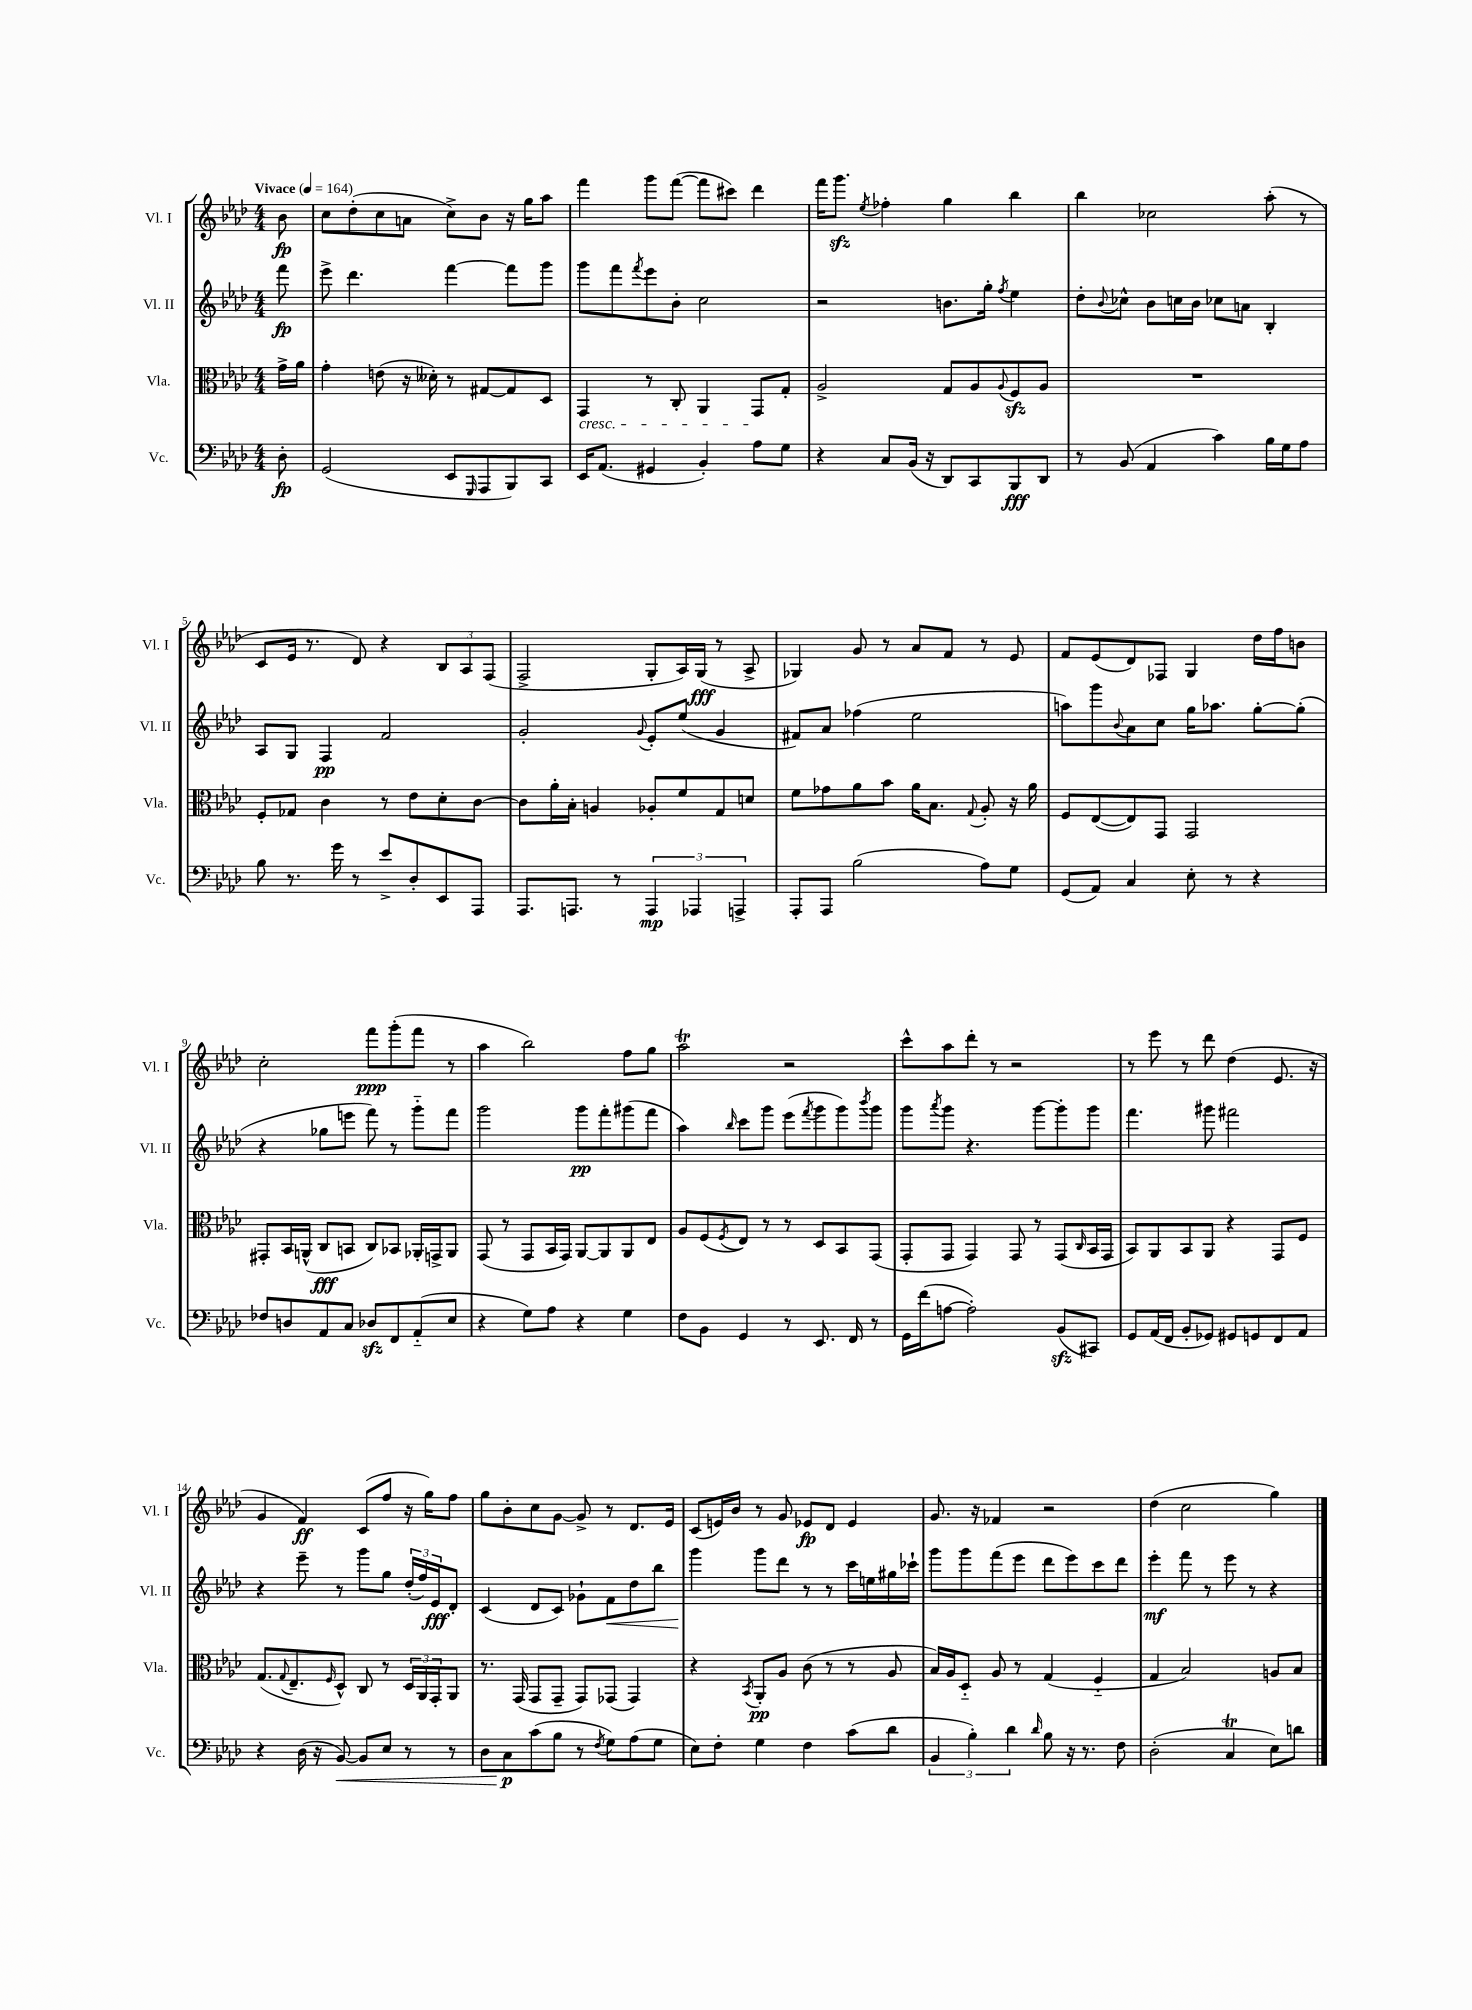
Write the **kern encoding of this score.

**kern	**kern	**kern	**kern
*staff4	*staff3	*staff2	*staff1
*clefF4	*clefC3	*clefG2	*clefG2
*k[b-e-a-d-]	*k[b-e-a-d-]	*k[b-e-a-d-]	*k[b-e-a-d-]
*M4/4	*M4/4	*M4/4	*M4/4
*MM164	*MM164	*MM164	*MM164
8D-'	16g^	8fff	8b-
.	16a-	.	.
=	=	=	=
(2GG	4g'	8eee-^	8cc
.	.	4.ddd-	(8dd-'
.	(8e	.	8cc
.	16r	.	8a
.	16d--')	.	.
8EE-	8r	[4fff	8cc^)
16qqGGG	.	.	.
8AAA-	[8G#	.	8b-
8BBB-)	8G#]	8fff]	16r
.	.	.	16gg
8CC	8D-	8ggg	8aa-
=	=	=	=
16EE-	4GG	8ggg	4fff
(8.AA-	.	.	.
.	.	8fff	.
.	.	8qfff	.
4GG#	8r	8eee-	8ggg
.	8C'	8b-'	([8fff
4BB-')	4AA-	2cc	8fff]
.	.	.	8ccc#)
8A-	8GG	.	4ddd-
8G	8G'	.	.
=	=	=	=
4r	2A-^	2r	16fff
.	.	.	8.ggg
.	.	.	8qee-
8C	.	.	4ff-'
(16BB-	.	.	.
16r	.	.	.
8DD-)	8G	8.b	4gg
8CC	8A-	.	.
.	.	16gg'	.
.	8qqA-	8qff	.
8BBB-	8F	4ee-	4bb-
8DD-	8A-	.	.
=	=	=	=
8r	1r	8dd-'	4bb-
.	.	8qqb-	.
(8BB-	.	8cc-^^	.
4AA-	.	8b-	2cc-
.	.	16cc	.
.	.	16b-	.
4c)	.	8cc-	.
.	.	8a	.
16B-	.	4B-'	(8aa-'
16G	.	.	.
8A-	.	.	8r
=	=	=	=
8B-	8F'	8A-	8c
8.r	8G-	8G	16e-
.	.	.	8.r
.	4c	4F	.
16g	.	.	.
8r	.	.	8d-)
8e-^	8r	2f	4r
8D-'	8e-	.	.
8EE-	8d-'	.	12B-
.	.	.	12A-
8AAA-	[8c	.	.
.	.	.	(12F
=	=	=	=
8.AAA-	8c]	2g'	2F^
.	16a-'	.	.
8.AAA	16B-'	.	.
.	4A	.	.
8r	.	.	.
.	.	8qqg	.
6AAA	8A-'	8e-'	8G'
.	8f	(8ee-	16A-)
6AAA-	.	.	.
.	.	.	(16G
.	8G	4g	8r
6AAA^	.	.	.
.	8d	.	8A-^
=	=	=	=
8AAA-'	8f	8f#)	4G-)
8AAA-	8g-	8a-	.
(2B-	8a-	(4ff-	8g
.	8b-	.	8r
.	16a-	2ee-	8a-
.	8.B-	.	.
.	.	.	8f
.	8qqG	.	.
8A-)	8A-'	.	8r
8G	16r	.	8e-
.	16a-	.	.
=	=	=	=
(8GG	8F	8aa)	8f
8AA-)	([8E-	8ggg	(8e-
.	.	8qqb-	.
4C	8E-])	8a-	8d-)
.	8GG	8cc	8F-
8E-'	2GG	16gg	4G
.	.	8.aa-	.
8r	.	.	.
4r	.	[8gg'	16dd-
.	.	.	16ff
.	.	(8gg']	8b
=	=	=	=
8F-	8GG#'	4r	2cc'
8D	16BB-	.	.
.	(16AA^^	.	.
8AA-	8C	8gg-	.
8C	8BB	8eee	.
8D-	8C)	8fff)	8fff
8FF	8BB-	8r	(8ggg'
(8AA-'~	16AA-'	8ggg'~	8fff
.	16GG^	.	.
8E-	8AA-	8fff	8r
=	=	=	=
4r	(8GG	2ggg	4aa-
.	8r	.	.
8G)	8GG	.	2bb-)
8A-	16BB-	.	.
.	16GG)	.	.
4r	[8AA-	8ggg	.
.	8AA-]	8fff'	.
4G	8AA-	(8ggg#	8ff
.	8E-	8fff	8gg
=	=	=	=
8F	8A-	4aa-)	2aa-
8BB-	(8F	.	.
.	8qF	16qqbb-	.
4GG	8E-)	8ccc	.
.	8r	8ggg	.
8r	8r	(8eee-	2r
.	.	8qfff	.
8.EE-	8D-	8ggg	.
.	8BB-	8ggg)	.
16FF	.	.	.
.	.	8qbbb-	.
8r	(8GG	8ggg	.
=	=	=	=
16GG	8GG'	8ggg	8ccc^^
(16f	.	.	.
.	.	8qaaa-	.
[8A	8GG	8ggg	8aa-
2A'])	4GG)	4.r	8ddd-'
.	.	.	8r
.	8GG	.	2r
.	8r	[8ggg	.
(8BB-	(8GG	8ggg']	.
.	16qqC	.	.
8CC#)	16BB-	8ggg	.
.	16GG	.	.
=	=	=	=
8GG	8BB-)	4.fff	8r
(16AA-	8AA-	.	8eee-
16FF	.	.	.
8BB-'	8BB-	.	8r
8GG-)	8AA-	8ggg#	8ddd-
8GG#	4r	2fff#	(4dd-
8GG	.	.	.
8FF	8GG	.	8.e-
8AA-	8F	.	.
.	.	.	16r
=	=	=	=
4r	(8.G	4r	4g
.	8qqG	.	.
.	8.E-~	.	.
(16D-	.	8eee-~	4f)
16r	.	.	.
.	16qqF	.	.
[8BB-)	8D-^^)	8r	.
8BB-]	8C	8ggg	(8c
8E-	8r	8gg	8ff
8r	24D-	(24dd-'	16r
.	24AA-	24ff)	.
.	.	.	16gg)
.	24GG'	24e-	.
8r	8AA-	8d-'	8ff
=	=	=	=
8D-	8.r	(4c	8gg
8C	.	.	8b-'
.	(16GG	.	.
(8c	8GG	8d-	8cc
8B-	8GG~	8c)	[8g
8r	8GG)	8g-`	8g^]
8qF	.	.	.
8G)	(8GG-	8f	8r
(8A-	4GG-)	8dd-	8.d-
8G	.	8bb-	.
.	.	.	16e-
=	=	=	=
8E-)	4r	4ggg	(8c
8F'	.	.	16e)
.	.	.	16b-
.	8qBB-	.	.
4G	8AA-'	8ggg	8r
.	8A-	8ddd-	8g
4F	(8c	8r	8e-
.	8r	8r	8d-
(8c	8r	16ccc	4e-
.	.	16ee	.
8d-	8A-	16gg#	.
.	.	16ccc-`	.
=	=	=	=
6BB-	16B-)	8ggg	8.g
.	16A-	.	.
.	8D-'~	8ggg	.
6B-')	.	.	.
.	.	.	16r
.	8A-	(8fff	4f-
6d-	.	.	.
.	8r	8eee-	.
16qqd-	.	.	.
8B-	(4G	8ddd-	2r
16r	.	8eee-)	.
8.r	.	.	.
.	4F'~	8ccc	.
8F	.	8ddd-	.
=	=	=	=
(2D-'	4G	4eee-'	(4dd-
.	2B-)	8fff	2cc
.	.	8r	.
4C	.	8eee-	.
.	.	8r	.
8E-)	8A	4r	4gg)
8d	8B-	.	.
==	==	==	==
*-	*-	*-	*-
